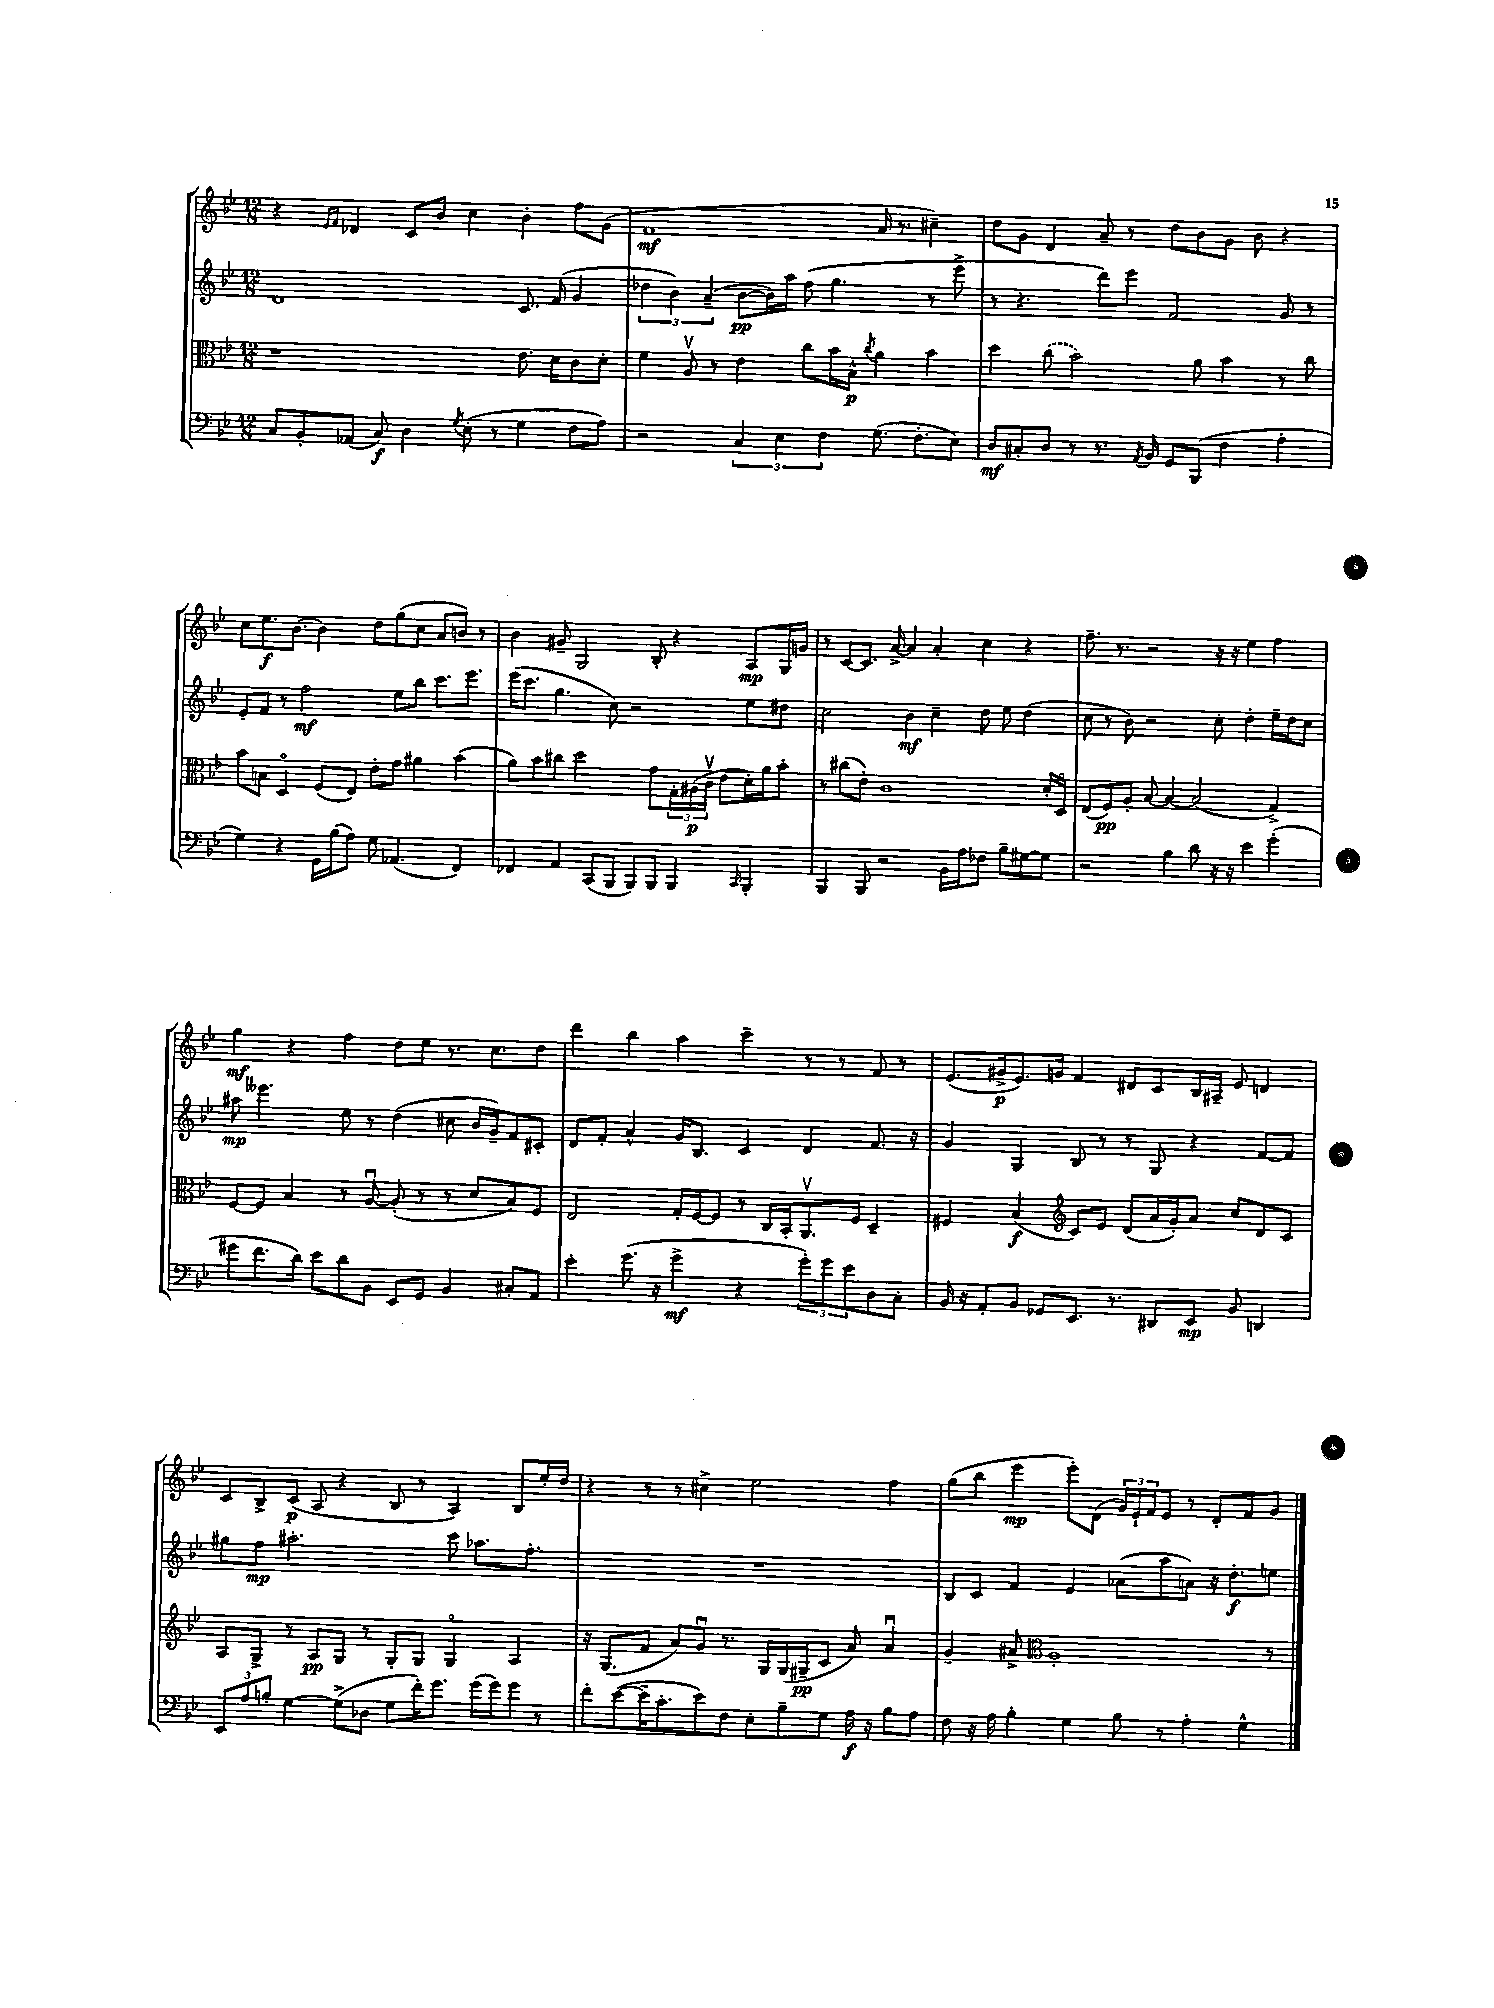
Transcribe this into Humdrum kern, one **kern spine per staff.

**kern	**dynam	**kern	**dynam	**kern	**dynam	**kern	**dynam
*part4	*part4	*part3	*part3	*part2	*part2	*part1	*part1
*staff4	*staff4	*staff3	*staff3	*staff2	*staff2	*staff1	*staff1
*clefF4	*	*clefC3	*	*clefG2	*	*clefG2	*
*k[b-e-]	*	*k[b-e-]	*	*k[b-e-]	*	*k[b-e-]	*
*M12/8	*	*M12/8	*	*M12/8	*	*M12/8	*
=74	=74	=74	=74	=74	=74	=74	=74
8C/L	.	1r	.	1d	.	4r	.
8BB-'/	.	.	.	.	.	.	.
.	.	.	.	.	.	16qqe-/LL	.
.	.	.	.	.	.	16qqf/JJ	.
(8AA-X/J	.	.	.	.	.	4d-X/	.
8C/)	f	.	.	.	.	.	.
4D\	.	.	.	.	.	8c/L	.
.	.	.	.	.	.	8b-/J	.
8qG/	.	.	.	.	.	.	.
(8E-'\	.	.	.	.	.	4cc\	.
8r	.	.	.	.	.	.	.
4G\	.	8.e-\	.	8.c/	.	4b-'\	.
.	.	16d\KL	.	(16f/	.	.	.
8F\L	.	8c\	.	4g/	.	8ff\L	.
8A\J)	.	8d'\J	.	.	.	(8g\J	.
=75	=75	=75	=75	=75	=75	=75	=75
2r	.	4f\	.	6dd-X\	.	1f	mf
.	.	.	.	6b-\)	.	.	.
.	.	8Av/	.	.	.	.	.
.	.	.	.	(6a~/	.	.	.
.	.	8r	.	.	.	.	.
6C/	.	4e-\	.	[8b-\L	pp	.	.
.	.	.	.	16b-\L])	.	.	.
6E-\	.	.	.	.	.	.	.
.	.	.	.	16aa\JJ	.	.	.
.	.	8cc\L	.	(8ff\	.	.	.
6F\	.	.	.	.	.	.	.
.	.	16b-\L	.	4.gg\	.	.	.
.	.	16B-^^\JJ	p	.	.	.	.
.	.	8qcc/	.	.	.	.	.
(8.G\	.	4a\	.	.	.	16a/	.
.	.	.	.	.	.	8.r	.
8.F'\L	.	.	.	.	.	.	.
.	.	4b-\	.	8r	.	4cc#X~\)	.
8E-\J)	.	.	.	8eee-^\	.	.	.
=76	=76	=76	=76	=76	=76	=76	=76
8D/L	mf	4dd\	.	8r	.	8dd\L	.
8C#X'/	.	.	.	4.r	.	8g\J	.
8D/J	.	(8cc\	.	.	.	4d/	.
8r	.	2b-\)	.	.	.	.	.
8.r	.	.	.	8ddd\L)	.	8a~/	.
.	.	.	.	8eee-\J	.	8r	.
8qAA/	.	.	.	.	.	.	.
16BB-/	.	.	.	.	.	.	.
8GG/L	.	.	.	2f/	.	8dd\L	.
(8BBB-/J	.	8a\	.	.	.	8b-\	.
4F\	.	4b-\	.	.	.	8g\J	.
.	.	.	.	.	.	8b-\	.
4A'\	.	8r	.	8g/	.	4r	.
.	.	8cc\	.	8r	.	.	.
!!LO:LB:g=z
=77	=77	=77	=77	=77	=77	=77	=77
4G\)	.	8b-\L	.	8e-'/L	.	8cc\L	.
.	.	8Bn\J	.	8f/J	.	8.ee-\	f
4r	.	4D/	.	8r	.	.	.
.	.	.	.	.	.	[8.b-\J	.
.	.	.	.	2ff\	mf	.	.
16GG\LL	.	(8F/L	.	.	.	4b-\]	.
(16B-\J	.	.	.	.	.	.	.
8A\J)	.	8E-/J)	.	.	.	.	.
8G\	.	8e-'\L	.	.	.	8dd\L	.
(4.AA-X/	.	8g\J	.	8ee-\L	.	(8gg\	.
.	.	4a#X\	.	8bb-\J	.	8cc\J	.
.	.	.	.	8.ccc\L	.	8a/L	.
4FF/)	.	(4b-\	.	.	.	8bn/J)	.
.	.	.	.	8.eee-\J	.	.	.
.	.	.	.	.	.	8r	.
=78	=78	=78	=78	=78	=78	=78	=78
4FF-X/	.	8a\L)	.	(16eee-\KL	.	4b-\	.
.	.	.	.	8.ccc\J	.	.	.
.	.	8b-\	.	.	.	.	.
4AA/	.	8cc#X\J	.	4.gg\	.	8g#X~/	.
.	.	2dd\	.	.	.	2G/	.
(8CC/L	.	.	.	.	.	.	.
8BBB-/J	.	.	.	8cc\)	.	.	.
8BBB-/L)	.	.	.	2r	.	.	.
8BBB-/J	.	8g\L	.	.	.	8B-'/	.
4BBB-/	.	24G'\L	.	.	.	4r	.
.	.	(24A#X\	p	.	.	.	.
.	.	24cv\JJ	.	.	.	.	.
.	.	8e-\L	.	.	.	.	.
16qqCC/	.	.	.	.	.	.	.
4BBB-'/	.	16d'\L)	.	8ee-\L	.	8A/L	mp
.	.	16a\J	.	.	.	.	.
.	.	8b-'\J	.	8dd#X\J	.	16G/L	.
.	.	.	.	.	.	16gn/JJ	.
=79	=79	=79	=79	=79	=79	=79	=79
4BBB-/	.	8r	.	2cc\	.	8r	.
.	.	(8cc#X\L	.	.	.	[8c/L	.
8BBB-/	.	8e-'\J)	.	.	.	8.c/J]	.
2r	.	1c	.	.	.	.	.
.	.	.	.	.	.	[16a^/	.
.	.	.	.	4b-\	mf	4a/]	.
.	.	.	.	4cc~\	.	4a'/	.
16BB-\LL	.	.	.	.	.	.	.
16A\J	.	.	.	.	.	.	.
8F-X\J	.	.	.	8dd\	.	4cc\	.
8B-~\L	.	.	.	8ee-\	.	.	.
[8G#X\	.	.	.	(4dd\	.	4r	.
8G#\J]	.	16d'/LL	.	.	.	.	.
.	.	16D/JJ	.	.	.	.	.
=80	=80	=80	=80	=80	=80	=80	=80
2r	.	(8E-/L	.	8cc\	.	8.ff~\	.
.	.	8F/)	pp	8r	.	.	.
.	.	.	.	.	.	8.r	.
.	.	8A'/J	.	8b-\)	.	.	.
.	.	[8B-/	.	2r	.	2r	.
4B-\	.	4B-/_	.	.	.	.	.
8d\	.	(2B-/]	.	.	.	.	.
16r	.	.	.	8cc'\	.	16r	.
16r	.	.	.	.	.	16r	.
4e-\	.	.	.	4dd'\	.	4ee-\	.
(4g'\	.	4G^/)	.	16ee-~\LL	.	4ff\	.
.	.	.	.	16dd\J	.	.	.
.	.	.	.	8cc\J	.	.	.
!!LO:LB:g=z
=81	=81	=81	=81	=81	=81	=81	=81
8g#X\L	.	[8F/L	.	8aa#X\	mp	4gg\	mf
8.f\	.	8F/J]	.	4.eee--X\	.	.	.
.	.	4B-/	.	.	.	4r	.
16d\Jk)	.	.	.	.	.	.	.
8e-\L	.	.	.	.	.	.	.
8d\	.	8r	.	8ee-\	.	4ff\	.
8BB-\J	.	[8Au/	.	8r	.	.	.
8EE-/L	.	(8A'/]	.	(4dd\	.	8dd\L	.
8GG/J	.	8r	.	.	.	8ee-\J	.
4BB-/	.	8r	.	8cc#X\	.	8.r	.
.	.	8d/L	.	16b-/LL	.	.	.
.	.	.	.	16g~/J)	.	8.cc\L	.
8C#X'/L	.	8B-/)	.	8f/	.	.	.
8AA/J	.	8F/J	.	8c#X'/J	.	8dd\J	.
=82	=82	=82	=82	=82	=82	=82	=82
4e-'\	.	2E-/	.	8d/L	.	4ddd\	.
.	.	.	.	8f'/J	.	.	.
(8.g\	.	.	.	4a^^/	.	4bb-\	.
16r	.	.	.	.	.	.	.
4g^\	mf	16G'/LL	.	16g/KL	.	4aa\	.
.	.	[16F/J	.	8.B-/J	.	.	.
.	.	8F/J]	.	.	.	.	.
4r	.	8r	.	4c/	.	4ccc~\	.
.	.	16C/LL	.	.	.	.	.
.	.	16BB-'/J	.	.	.	.	.
12g'\L)	.	8.AAv/	.	4d/	.	8r	.
12g\	.	.	.	.	.	.	.
.	.	.	.	.	.	8r	.
12e-\	.	.	.	.	.	.	.
.	.	16F/Jk	.	.	.	.	.
8D\	.	4D~/	.	8.f/	.	8f/	.
8C'\J	.	.	.	.	.	8r	.
.	.	.	.	16r	.	.	.
=83	=83	=83	=83	=83	=83	=83	=83
16BB-/	.	4F#X/	.	4g/	.	(8.e-/L	.
16r	.	.	.	.	.	.	.
8AA'/L	.	.	.	.	.	.	.
.	.	.	.	.	.	16g#X^/k	p
8BB-/J	.	(4B-/	f	4G/	.	8.e-/)	.
8GG-X/L	.	.	.	.	.	.	.
.	.	.	.	.	.	16gn/Jk	.
*	*	*clefG2	*	*	*	*	*
8.EE-/J	.	8c/L)	.	8B-/	.	4f/	.
.	.	8e-/J	.	8r	.	.	.
8.r	.	.	.	.	.	.	.
.	.	(8d/L	.	8r	.	8d#X/L	.
8DD#X/L	.	16a/L	.	8G/	.	8c/	.
.	.	16g'/J)	.	.	.	.	.
8EE-/J	mp	8a/J	.	4r	.	16B-/L	.
.	.	.	.	.	.	16A#X~/JJ	.
8BB-/	.	8cc/L	.	.	.	8e-/	.
4DDn/	.	8d/	.	[8f/L	.	4dn/	.
.	.	8c/J	.	8f/J]	.	.	.
!!LO:LB:g=z
=84	=84	=84	=84	=84	=84	=84	=84
12EE-/L	.	8A/L	.	8gg#X\L	.	8c/L	.
12A/	.	.	.	.	.	.	.
.	.	8G^/J	.	8ff\J	mp	8B-^/	.
12Bn'/J	.	.	.	.	.	.	.
[4G\	.	8r	.	2.aa#X'\	.	(8c/J	p
.	.	8A/L	pp	.	.	8A/	.
(8G^\L]	.	8G/J	.	.	.	4r	.
8D-X\J	.	8r	.	.	.	.	.
8G\L	.	8G'/L	.	.	.	8B-/	.
16f'\K)	.	8G/J	.	.	.	8r	.
8.g\J	.	.	.	.	.	.	.
.	.	4G/	.	8ccc\	.	4A/)	.
(16g\LL	.	.	.	8.aa-X\L	.	.	.
16g\J)	.	.	.	.	.	.	.
8g\J	.	4A/	.	.	.	8B-/L	.
.	.	.	.	8.ff'\J	.	.	.
8r	.	.	.	.	.	16ee-'/L	.
.	.	.	.	.	.	16dd/JJ	.
=85	=85	=85	=85	=85	=85	=85	=85
8f'\L	.	16r	.	1.r	.	4r	.
.	.	(8.G/L	.	.	.	.	.
([8e-\	.	.	.	.	.	.	.
16e-~\K]	.	8f/J	.	.	.	8r	.
8.c'\	.	.	.	.	.	.	.
.	.	8a/L)	.	.	.	8r	.
8e-\)	.	8gu/J	.	.	.	4cc#X^\	.
8F\J	.	8.r	.	.	.	.	.
8E-'\L	.	.	.	.	.	2ee-\	.
.	.	16G/LL	.	.	.	.	.
8B-~\	.	(16G/	.	.	.	.	.
.	.	16G#X~/J	pp	.	.	.	.
8G\J	.	8c/J	.	.	.	.	.
16A\	f	8a/)	.	.	.	.	.
16r	.	.	.	.	.	.	.
8B-\L	.	4au/	.	.	.	4ff\	.
8A\J	.	.	.	.	.	.	.
=86	=86	=86	=86	=86	=86	=86	=86
8F\	.	4g~/	.	8B-/L	.	(8gg\L	.
16r	.	.	.	8c/J	.	8bb-\J	.
16A\	.	.	.	.	.	.	.
4B-'\	.	8a#X^/	.	4f/	.	4eee-\	mp
*	*	*clefC3	*	*	*	*	*
.	.	1A'	.	.	.	.	.
4G\	.	.	.	4e-/	.	8eee-'\L)	.
.	.	.	.	.	.	(8d\J	.
8B-\	.	.	.	(8a-X\L	.	24g/LL)	.
.	.	.	.	.	.	24e-`/	.
.	.	.	.	.	.	24f/J	.
8r	.	.	.	8aa\	.	8e-/J	.
4A'\	.	.	.	8an\J)	.	8r	.
.	.	.	.	16r	.	8d'/L	.
.	.	.	.	8.dd'\L	f	.	.
4G^^\	.	.	.	.	.	8f/	.
.	.	8r	.	8een\J	.	8g/J	.
==	==	==	==	==	==	==	==
*-	*-	*-	*-	*-	*-	*-	*-
